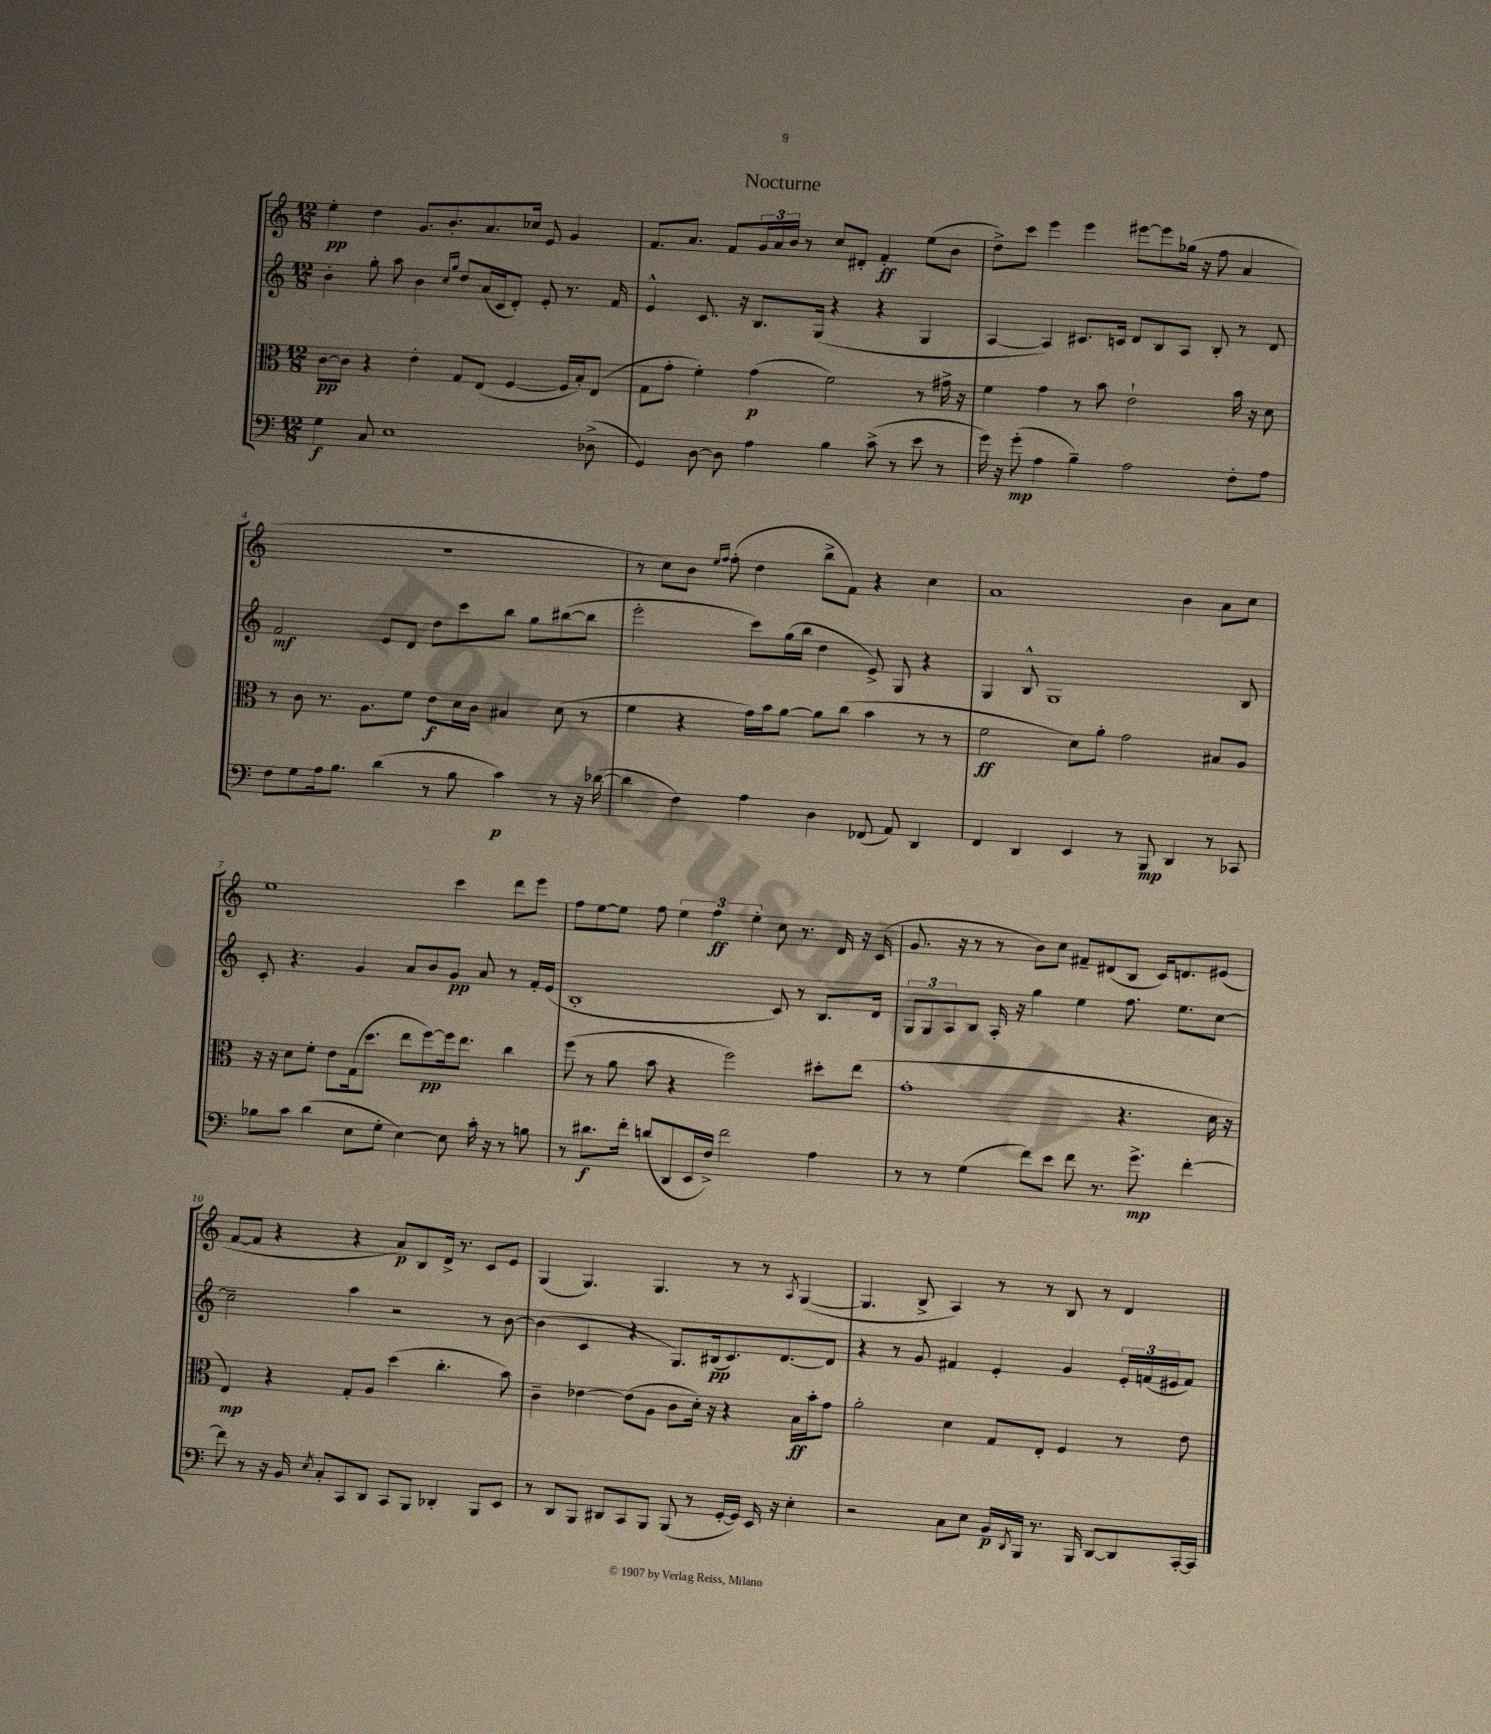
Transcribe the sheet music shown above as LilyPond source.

\header { title = "Nocturne" }
<<
\new StaffGroup <<
\new Staff = "s0" {
    \clef treble \key c \major \numericTimeSignature \time 12/8
    e''4-.\pp d''4 g'8. b'8.-. a'8. ces''16 e'8 g'4 |
    f'8. a'8. f'8 \tuplet 3/2 { g'16 a'16 b'16 } r8 c''8 dis'8-. f'4-.\ff e''8( b'8 |
    d''8->) c'''8 e'''4 e'''4 eis'''8~ eis'''8 ges''16( r16 f''8 a'4 |
    R1. |
    r8 c''8) b'8 \grace { e''16 f''16 } f''8-.( d''4 b''8-> f'8) r4 c''4 |
    a'1 b'4 a'8 c''8 |
    e''1 c'''4 d'''8 e'''8 |
    f''8 e''8~ e''8 f''8 \tuplet 3/2 { e''4 f''4\ff e''4-. } c''8 r8. d'16 r16 c'16( |
    g'8. r16 r8 r8 b'8) c''8 fis'8-- dis'8( b8 c'16) d'8. eis'8( |
    f'8~ f'8 r4 r4 a'8\p) b8 d'16-> r8. c'8 e'8 |
    g4( g4.) g4. r8 r8 \acciaccatura { a8 } g4~( |
    g4. b8-> a4) r8 r8 b8 r8 d'4 \bar "|." |
}
\new Staff = "s1" {
    \clef treble \key c \major \numericTimeSignature \time 12/8
    b'4-. g''8-. a''8 b'4 \grace { c''16 g''16 } d''8 a'16( c'16 d'8-.) e'8-. r8. f'16 |
    e'4-^ c'8. r16 b8. g16( r4 r4 g4 |
    a4~ a4) cis'8. c'16 d'8 b8 a8 b8-. r8 d'8 |
    f'2\mf e'8 d'8 d''8 c'''8 b''8 g''8 bis''8~( bis''8 |
    e'''2-. c'''8) g''16( b''16 d''4 e'8->) g8 r4 |
    g4 b8-^ g1 b8 |
    c'8-. r4. g'4 a'8 b'8 g'8\pp a'8 r8 f'16-. e'16( |
    b1-. c'8) r8 b8. d'16 |
    \tuplet 3/2 { g8 g8 a8 } b8 a16-. r16 g''4 e''4 f''8. e''8. c''8~ |
    c''2-- a''4 r2 r8 b'8~ |
    b'4( c'4 r4 g8.) bis16\pp( c'8.) d'8.~ d'8 |
    r4 r8 g'8 fis'4 e'4-. g'4 \tuplet 3/2 { e'16-. f'16( eis'16 } f'8) \bar "|." |
}
\new Staff = "s2" {
    \clef alto \key c \major \numericTimeSignature \time 12/8
    c'8~\pp c'8 r4 e'4-. g8 e8( f4~ f16 b16-.) e8( |
    g8 g'8-. f'4-.) g'4\p( f'2) r8 gis'16-> r16 |
    f'4 g'4 r8 b'8 e'2-! b'16 r16 d'8 |
    r8 c'8 r8. a8. f'8 e'8\f d'16 c'16 bis4 d'8( r8 |
    f'4 r4 g'16) b'16 a'8~ a'8 c''8( b'4 r8 r8 |
    f'2\ff d'8) a'8-. g'2 bis8 a8 |
    r16 r16 d'8 f'8-. e'8 g16( d''8. e''8 f''8~\pp) f''16 e''8. c''4 |
    f''8( r8 a'8 b'8 r4 f''2) dis''8-. e''8( |
    g'1-. r4. d'16 r16 |
    e4\mp) r4 g8-. a8 d''4( c''4.-. b'8) |
    c'4-- ees'4~ ees'8( a8 c'8 d'16-.) r16 r4 b16\ff b'16-. g'8 |
    a'2-. d'4 g8 e8-. f4 r8 e'8 \bar "|." |
}
\new Staff = "s3" {
    \clef bass \key c \major \numericTimeSignature \time 12/8
    g4\f c8 e1 des8->( |
    g,4) d8~ d8 a4 b4 c'8->( r8 e'8 r8 |
    g'16) r16 g'8-.\mp( a4 b4--) a2 f8-. a8 |
    f8 g8 a16 b8. d'4( r8 b8 c'4\p) r8 r16 des'16~( |
    des'4 f4) a4 d4 fes,8( a,8) d,4 |
    f,4 d,4 e,4 r8 b,,8\mp d,4 r8 ces,8 |
    bes8 c'8 d'4( e8 g8-. e4~) e8 c'16-. r16 r8 b8 |
    r8 dis'8.\f f'16-. d'8( d,8 e,16 f16->) f'2 a4 |
    r8 r8 g4( f'8) e'8 f'8 r8. g'8.->\mp f'4~-. |
    f'8 r8 r16 b,16 \acciaccatura { e8 } c8-. c,8 d,8 c,8 b,,8 des,4-. b,,8 e,8 |
    r8 d,8 b,,8 dis,8 c,8 b,,8 b,,8( r8 g,16~-. g,16) e,16 r16 e4-. |
    r2 c8 e8 b,16\p \acciaccatura { d,8 } b,,16 r8. b,,16 d,8~ d,8 c,16~-. c,16 \bar "|." |
}
>>
>>
